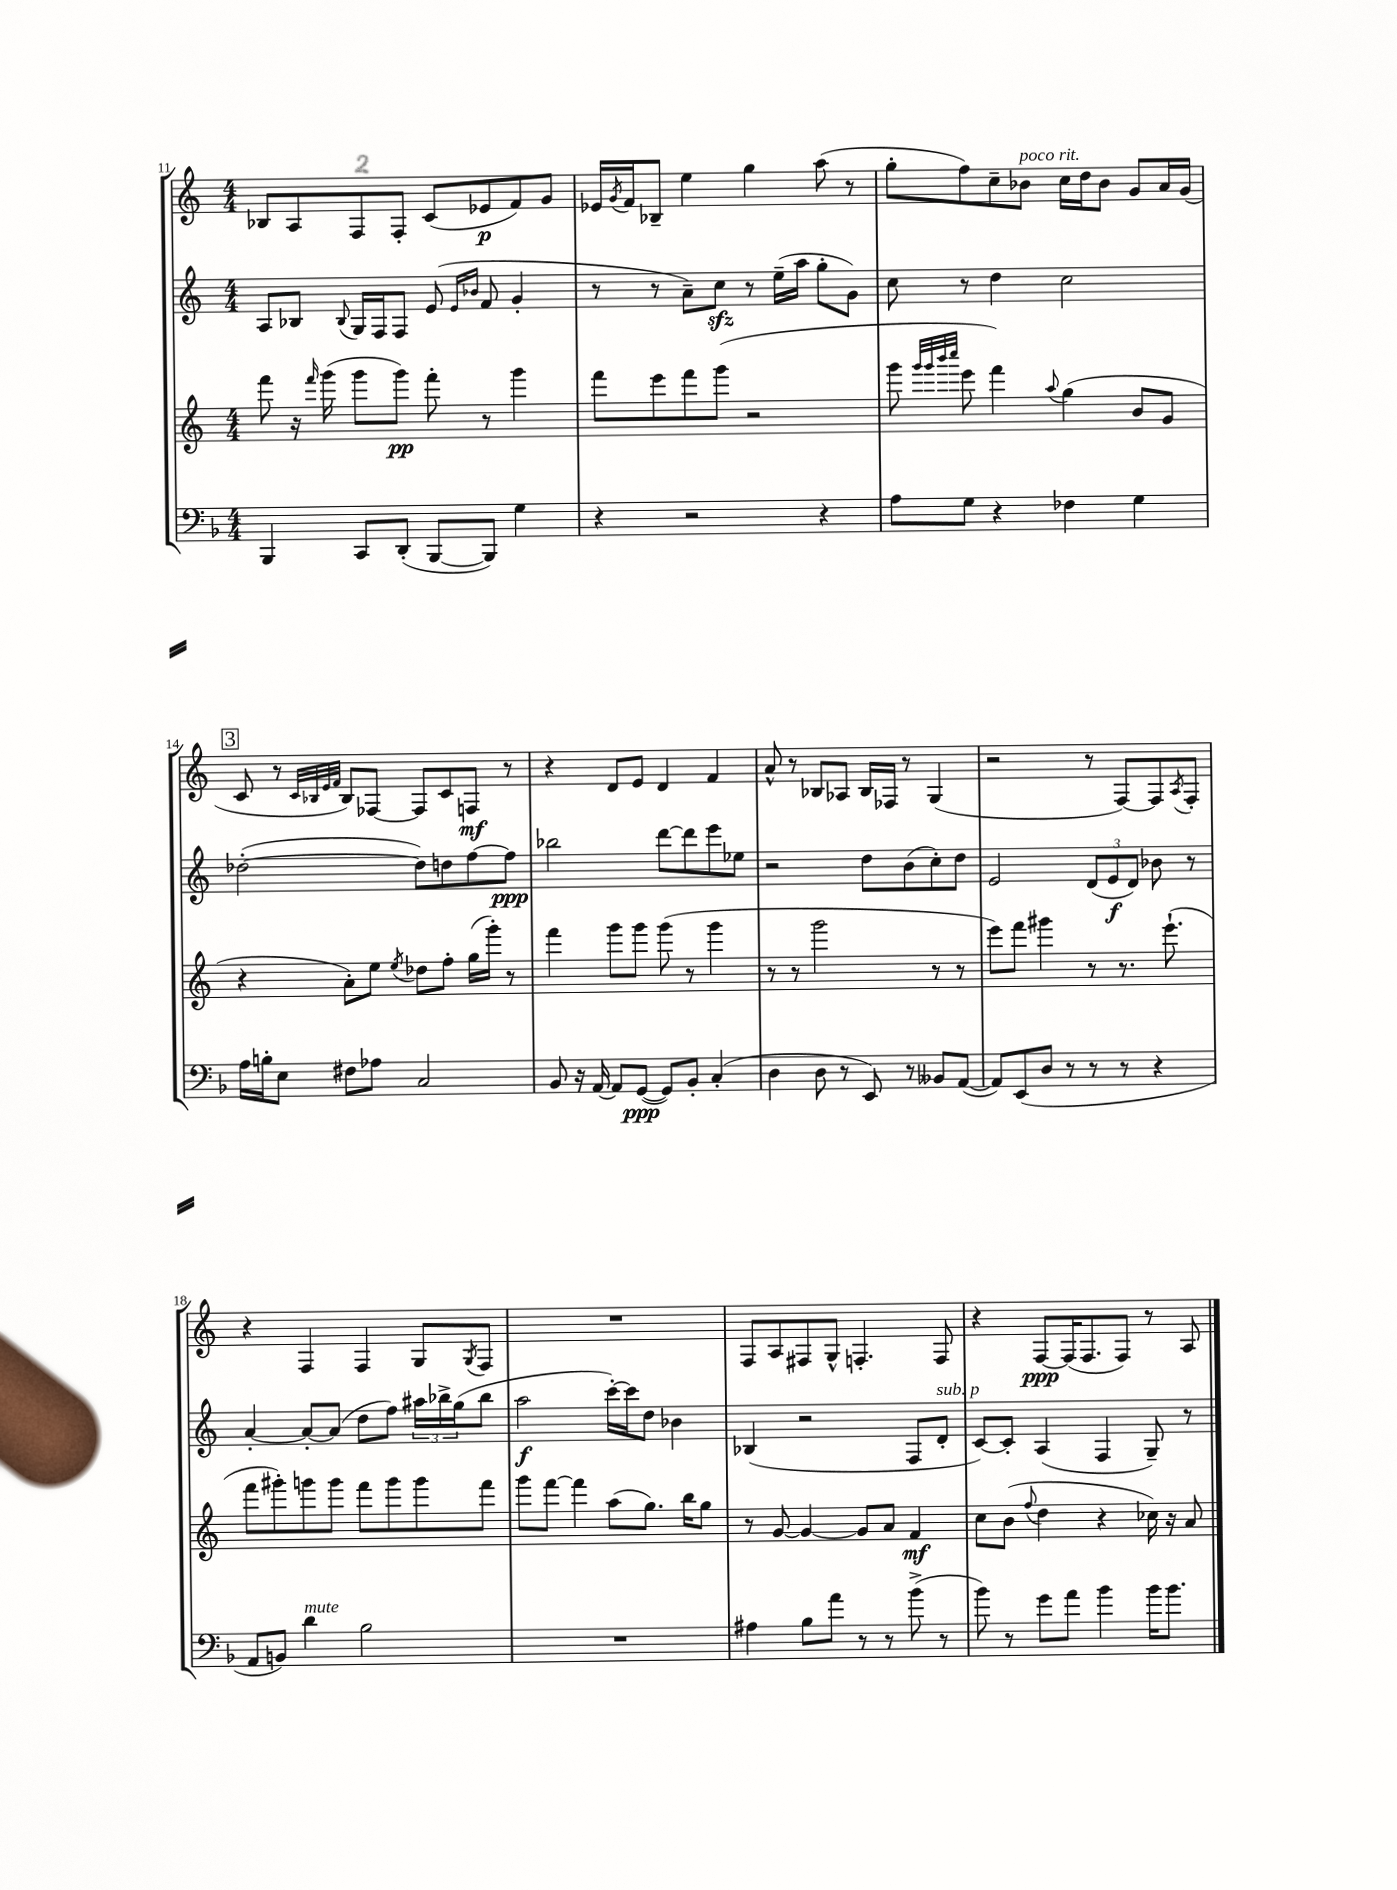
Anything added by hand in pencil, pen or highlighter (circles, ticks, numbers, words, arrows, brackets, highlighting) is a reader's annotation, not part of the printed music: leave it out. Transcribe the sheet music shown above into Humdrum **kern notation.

**kern	**dynam	**kern	**dynam	**kern	**dynam	**kern	**dynam
*part4	*part4	*part3	*part3	*part2	*part2	*part1	*part1
*staff4	*staff4	*staff3	*staff3	*staff2	*staff2	*staff1	*staff1
*clefF4	*	*clefG2	*	*clefG2	*	*clefG2	*
*k[b-]	*	*k[]	*	*k[]	*	*k[]	*
*M4/4	*	*M4/4	*	*M4/4	*	*M4/4	*
=11	=11	=11	=11	=11	=11	=11	=11
4BBB-/	.	8fff\	.	8A/L	.	8B-X/L	.
.	.	16r	.	8B-X/J	.	8A/	.
.	.	16qqfff/	.	.	.	.	.
.	.	(16ggg\	.	.	.	.	.
.	.	.	.	8qqB-/	.	.	.
8CC/L	.	8ggg\L	.	16G/LL	.	8F/	.
.	.	.	.	16F/J	.	.	.
(8DD'/J	.	8ggg\J)	pp	8F/J	.	8F'/J	.
[8BBB-/L	.	8fff'\	.	(8e/	.	(8c/L	.
.	.	.	.	16qqe/LL	.	.	.
.	.	.	.	16qqb-X/JJ	.	.	.
8BBB-/J])	.	8r	.	8f/	.	8e-X/	p
4G\	.	4ggg\	.	4g'/	.	8f/)	.
.	.	.	.	.	.	8g/J	.
=12	=12	=12	=12	=12	=12	=12	=12
4r	.	8fff\L	.	8r	.	16e-X/LL	.
.	.	.	.	.	.	8qg/	.
.	.	.	.	.	.	16f/J	.
.	.	8eee\	.	8r	.	8B-X~/J	.
2r	.	8fff\	.	8a~\L)	.	4ee\	.
.	.	(8ggg\J	.	8cczz\J	.	.	.
.	.	2r	.	8r	.	4gg\	.
.	.	.	.	(16ee~\LL	.	.	.
.	.	.	.	16aa\JJ	.	.	.
4r	.	.	.	8gg'\L	.	(8aa\	.
.	.	.	.	8g\J)	.	8r	.
=13	=13	=13	=13	=13	=13	=13	=13
8A\L	.	8ggg\	.	8cc\	.	8gg'\L	.
.	.	32qqggg/LLL	.	.	.	.	.
.	.	32qqggg/	.	.	.	.	.
.	.	32qqbbb/	.	.	.	.	.
.	.	32qqcccc/JJJ	.	.	.	.	.
8G\J	.	8eee\	.	8r	.	8ff\)	.
4r	.	4fff\)	.	4dd\	.	8cc~\	.
!	!	!	!	!	!	!LO:TX:a:i:t=poco rit.	!
.	.	.	.	.	.	8b-X\J	.
.	.	8qqaa/	.	.	.	.	.
4F-X\	.	(4gg\	.	2cc\	.	16cc\LL	.
.	.	.	.	.	.	16dd\J	.
.	.	.	.	.	.	8b-\J	.
4G\	.	8b/L	.	.	.	8g/L	.
.	.	8g/J	.	.	.	16a/L	.
.	.	.	.	.	.	(16g/JJ	.
!!LO:LB:g=z
!!LO:REH:place=s1:t=3
=14	=14	=14	=14	=14	=14	=14	=14
16A\LL	.	4r	.	([2dd-X'\	.	8c/	.
16Bn'\J	.	.	.	.	.	.	.
8E\J	.	.	.	.	.	8r	.
.	.	.	.	.	.	32qqc/LLL	.
.	.	.	.	.	.	32qqB-X/	.
.	.	.	.	.	.	32qqe/	.
.	.	.	.	.	.	32qqf/JJJ	.
8F#X\L	.	8a'\L)	.	.	.	8B-/L)	.
8A-X\J	.	8ee\J	.	.	.	[8F-X/J	.
.	.	8qee/	.	.	.	.	.
2C/	.	8dd-X\L	.	8dd-\L])	.	8F-/L]	.
.	.	8ff'\J	.	8ddn\	.	8c/	.
.	.	(16gg\LL	.	[8ff\	.	8Fn/J	mf
.	.	16ggg'\JJ)	.	.	.	.	.
.	.	8r	.	8ff\J]	ppp	8r	.
=15	=15	=15	=15	=15	=15	=15	=15
8BB-/	.	4fff\	.	2bb-X\	.	4r	.
16r	.	.	.	.	.	.	.
[16AA/	.	.	.	.	.	.	.
8AA/L]	.	8ggg\L	.	.	.	8d/L	.
([8GG/J	ppp	8ggg\J	.	.	.	8e/J	.
8GG/L])	.	(8ggg\	.	[8ddd\L	.	4d/	.
8BB-'/J	.	8r	.	8ddd\]	.	.	.
(4C'/	.	4ggg\	.	8eee\	.	4f/	.
.	.	.	.	8ee-X\J	.	.	.
=16	=16	=16	=16	=16	=16	=16	=16
4D\	.	8r	.	2r	.	8a^^/	.
.	.	8r	.	.	.	8r	.
8D\	.	2ggg\	.	.	.	8B-X/L	.
8r	.	.	.	.	.	8A-X/J	.
8EE/)	.	.	.	8dd\L	.	16B-/LL	.
.	.	.	.	.	.	16F-X/JJ	.
8r	.	.	.	(8b\	.	8r	.
8BB--X/L	.	8r	.	8cc'\)	.	(4G/	.
([8AA/J	.	8r	.	8dd\J	.	.	.
=17	=17	=17	=17	=17	=17	=17	=17
8AA/L])	.	8eee\L)	.	2e/	.	2r	.
(8EE/	.	8fff\J	.	.	.	.	.
8D/J	.	4ggg#X\	.	.	.	.	.
8r	.	.	.	.	.	.	.
8r	.	8r	.	(12d/L	.	8r	.
.	.	.	.	12e/	f	.	.
8r	.	8.r	.	.	.	[8F/L)	.
.	.	.	.	12d/J)	.	.	.
4r	.	.	.	8b-X\	.	8F/]	.
.	.	(8.eee`\	.	.	.	.	.
.	.	.	.	.	.	8qA/	.
.	.	.	.	8r	.	8F'/J	.
!!LO:LB:g=z
=18	=18	=18	=18	=18	=18	=18	=18
8AA/L	.	8fff\L	.	[4a'/	.	4r	.
8BBn/J)	.	8ggg#X'\)	.	.	.	.	.
!LO:TX:a:i:t=mute	!	!	!	!	!	!	!
4d\	.	8gggn\	.	8a'/L_	.	4F/	.
.	.	8ggg\J	.	(8a/J]	.	.	.
2B-\	.	8fff\L	.	8dd\L	.	4F/	.
.	.	8ggg\	.	8ff\J)	.	.	.
.	.	8ggg\	.	24aa#X\LL	.	8G/L	.
.	.	.	.	24bb-X^\	.	.	.
.	.	.	.	(24gg\J	.	.	.
.	.	.	.	.	.	8qG/	.
.	.	8fff\J	.	8bb-\J	.	8F/J	.
=19	=19	=19	=19	=19	=19	=19	=19
1r	.	8ggg\L	.	2aa\	f	1r	.
.	.	[8fff\J	.	.	.	.	.
.	.	4fff\]	.	.	.	.	.
.	.	(8aa\L	.	[16ccc'\LL)	.	.	.
.	.	.	.	16ccc\J]	.	.	.
.	.	8.gg\J)	.	8dd\J	.	.	.
.	.	.	.	4b-X\	.	.	.
.	.	16bb\KL	.	.	.	.	.
.	.	8gg\J	.	.	.	.	.
=20	=20	=20	=20	=20	=20	=20	=20
4A#X\	.	8r	.	(4B-X/	.	8F/L	.
.	.	[8g/	.	.	.	8A/	.
8B-\L	.	4g/_	.	2r	.	8F#X/	.
8a\J	.	.	.	.	.	8G^^/J	.
8r	.	8g/L]	.	.	.	4.Fn'/	.
8r	.	8a/J	.	.	.	.	.
(8b-^\	.	4f/	mf	8F/L	.	.	.
!	!	!	!	!LO:TX:a:i:t=sub. p	!	!	!
8r	.	.	.	8d'/J	.	8F/	.
=21	=21	=21	=21	=21	=21	=21	=21
8b-\)	.	8cc\L	.	[8c/L)	.	4r	.
8r	.	(8b\J	.	8c'/J]	.	.	.
.	.	8qqff/	.	.	.	.	.
8g\L	.	4dd\	.	(4A/	.	[8F/L	ppp
8a\J	.	.	.	.	.	(16F/K]	.
.	.	.	.	.	.	8.F/	.
4b-\	.	4r	.	4F/	.	.	.
.	.	.	.	.	.	8F/J)	.
16b-\KL	.	16cc-X\)	.	8G~/)	.	8r	.
8.b-\J	.	16r	.	.	.	.	.
.	.	8a/	.	8r	.	8A/	.
==	==	==	==	==	==	==	==
*-	*-	*-	*-	*-	*-	*-	*-
